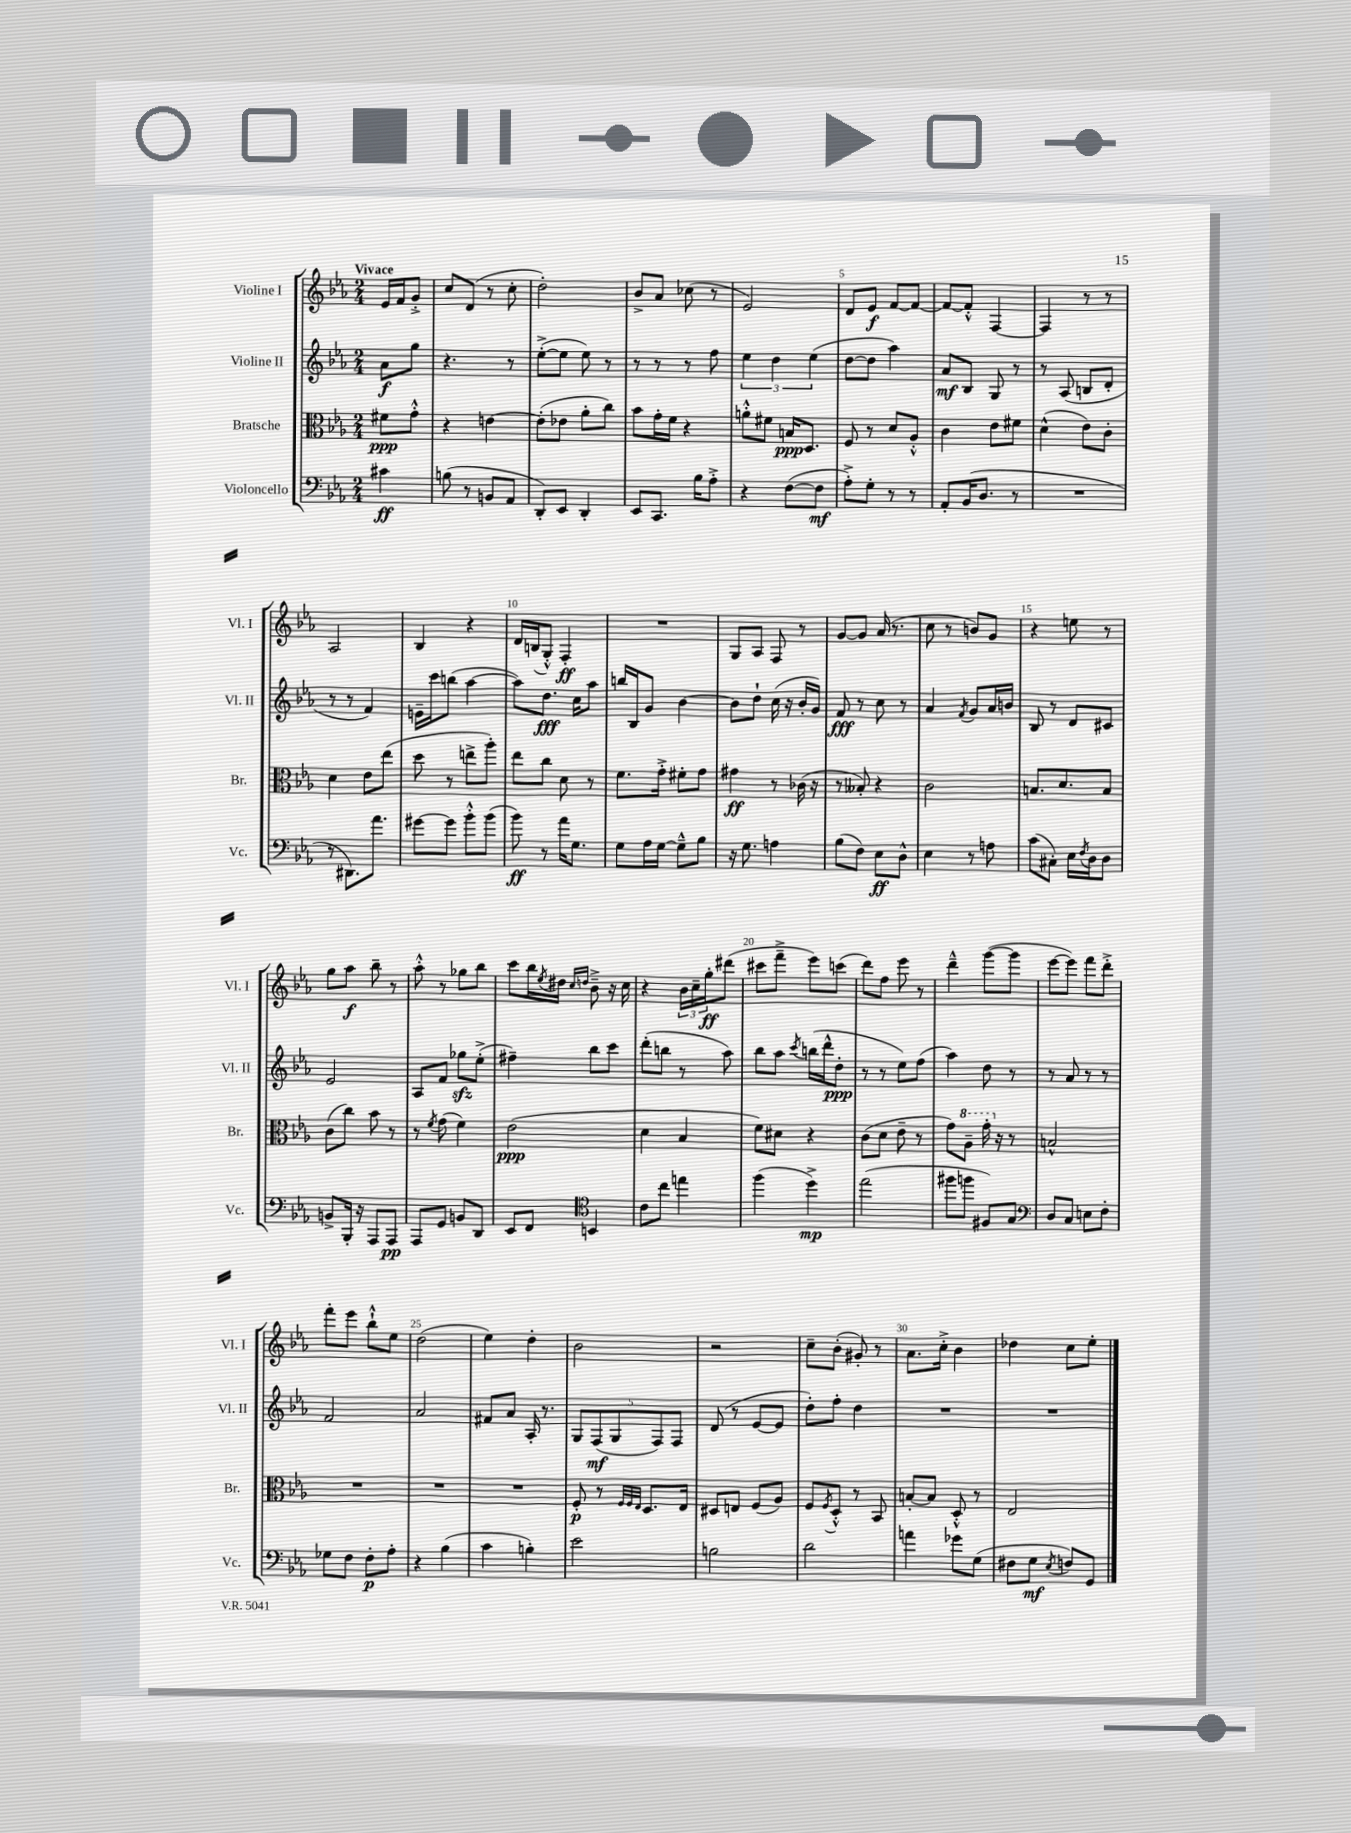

**kern	**kern	**kern	**kern
*staff4	*staff3	*staff2	*staff1
*clefF4	*clefC3	*clefG2	*clefG2
*k[b-e-a-]	*k[b-e-a-]	*k[b-e-a-]	*k[b-e-a-]
*M2/4	*M2/4	*M2/4	*M2/4
4c#\	8f#\L	8a-\L	16e-/LL
.	.	.	16f/J
.	8g'^^\J	8gg\J	8g'^/J
=	=	=	=
(8B\	4r	4.r	8cc/L
8r	.	.	(8d/J
8BB/L	[4e\	.	8r
8AA-/J	.	8r	8cc'\
=	=	=	=
8DD'/L)	(8e'\]L	([8ee-'^\L	2dd'\)
8EE-/J	8e-\J	8ee-\]J	.
4DD'/	8a-'\L	8ee-\)	.
.	8cc\J)	8r	.
=	=	=	=
8EE-/L	8b-\L	8r	8b-^/L
8.CC/J	16g'\L	8r	8a-/J
.	16f\JJ	.	.
.	4r	8r	(8cc-\
16B-\LK	.	.	.
8A-'^\J	.	8ff\	8r
=	=	=	=
4r	8a'^^\L	6ee-\	2e-/)
.	8f#\J	.	.
.	.	6dd\	.
([8F\L	16B/LK	.	.
.	8.D/J	.	.
.	.	(6ee-\	.
8F\]J	.	.	.
=	=	=	=
8A-'^\L)	8F/	[8dd\L	8d/L
8G'\J	8r	8dd\]J	8e-/J
8r	8d/L	4aa-\)	[8f/L
8r	8A-'^^/J	.	8f/_J
=	=	=	=
8AA-'/L	4c\	8a-/L	8f/_L
(16BB-/K	.	8B-/J	8f'^^/]J
8.D/J	.	.	.
.	8e-\L	8G/	[4F/
8r	8f#\J	8r	.
=	=	=	=
2r	(4d^^\	8r	4F/]
.	.	(8A-/	.
.	8e-\L)	8B/L	8r
.	8c'\J	8d'/J	8r
=	=	=	=
8r	4d\	8r	2A-/
8.DD#\L)	.	8r	.
.	8e-\L	4f/)	.
8.a-\J	.	.	.
.	(8ee-\J	.	.
=	=	=	=
[8g#\L	8dd\	16e~\LL	4B-/
.	.	16ccc\J	.
8g#\]J	8r	(8bb\J	.
8b-'^^\L	8ee^\L	[4aa-\	4r
(8b-\J	8aa-'\J)	.	.
=	=	=	=
8b-\)	8ee-\L	8aa-\]L)	16d/LL
.	.	.	(16B/J
8r	8cc\J	8.dd\J	8G'^^/J)
16a-\LK	8d\	.	4F'/
8.G\J	.	16cc\LK	.
.	8r	8aa-\J	.
=	=	=	=
8G\L	8.f\L	16bb/LL	2r
.	.	16B-/J	.
16A-\L	.	8g/J	.
[16G\JJ	16g'^\Jk	.	.
8G~^^\]L	8f#'\L	[4b-\	.
8B-\J	8g\J	.	.
=	=	=	=
16r	4g#\	8b-\]L	8G/L
8.G\	.	.	.
.	.	8dd`\J	8A-/J
4A\	8r	(16cc\	8F/
.	.	16r	.
.	(16c-\	16b-'/LL	8r
.	16r	16g/JJ)	.
=	=	=	=
(8B-\L	8r	8f/	[8g/L
8F\J)	8B--'/)	8r	8g/]J
8E-\L	4r	8cc\	(16a-/
.	.	.	8.r
8D^^\J	.	8r	.
=	=	=	=
4E-\	2c\	4a-/	8cc\
.	.	.	8r
.	.	8qf/	.
8r	.	8g/L	8b/L)
8A\	.	16a-/L	8g/J
.	.	16b/JJ	.
=	=	=	=
(8c\L	8.B/L	8B-/	4r
8C#'\J)	.	8r	.
.	8.d/	.	.
16E-\LL	.	8d/L	8ee\
8qF/	.	.	.
16D\J	.	.	.
8D\J	8B/J	8c#/J	8r
=	=	=	=
8BB^/L	(8c\L	2e-/	8gg\L
16BBB-'/Jk	8cc\J)	.	8aa-\J
16r	.	.	.
8AAA-/L	8b-\	.	8bb-~\
8AAA-/J	8r	.	8r
=	=	=	=
8AAA-/L	8r	8A-/L	8aa-'^^\
.	8qf/	.	.
8GG/J	(8g\	8f/J	8r
8BB/L	4f\)	8gg-\L	8gg-\L
8DD/J	.	(8ee-'^\J	8bb-\J
=	=	=	=
8EE-/L	(2e-\	4ff#~\)	8ccc\L
8FF/J	.	.	16bb-\L
.	.	.	8qee-/
.	.	.	16dd#\JJ
*clefC4	*	*	*
.	.	.	16qqcc/LL
.	.	.	16qqdd/JJ
4BB/	.	8bb-\L	8b-~^\
.	.	8ccc\J	16r
.	.	.	16cc\
=	=	=	=
8c\L	4d\	(8ddd'\L	4r
8cc\J	.	8bb\J	.
4ee\	4B-/	8r	24b-\LL
.	.	.	24cc~\
.	.	.	24gg'\J
.	.	8aa-\)	(8ddd#\J
=	=	=	=
(4ff\	8f\L)	8bb-\L	8ccc#\L
.	8d#\J	8aa-\J	8fff~^\J
.	.	8qccc/	.
4dd^\)	4r	(16bb\LL	8eee-\L)
.	.	16ddd^^\J	.
.	.	8dd'\J	(8ccc\J
=	=	=	=
(2ee-\	(8c\L	8r	8ddd\L)
.	8d\J	8r	8ff\J
.	8e-~\	8ee-\L)	8eee-\
.	8r	(8ff\J	8r
=	=	=	=
8ff#\L	8g\L)	4aa-\)	4ddd~^^\
8ff\J	8a-~\J	.	.
8F#/L)	16gg'\	8dd\	([8ggg\L
.	16r	.	.
8G/J	8r	8r	8ggg\]J
=	=	=	=
*clefF4	*	*	*
8D/L	2B^^/	8r	[8eee-\L
8C/J	.	8a-/	8eee-\]J)
8E\L	.	8r	8fff\L
8F'\J	.	8r	8ddd'^\J
=	=	=	=
8G-\L	2r	2f/	8fff'\L
8F\J	.	.	8eee-\J
8F'\L	.	.	8bb-`^^\L
8A-'\J	.	.	8ee-\J
=	=	=	=
4r	2r	2a-/	(2dd\
(4B-\	.	.	.
=	=	=	=
4c\	2r	8f#/L	4ee-\)
.	.	8a-/J	.
4B'\)	.	16A-'/	4dd'\
.	.	8.r	.
=	=	=	=
2e-\	8F'/	10G/L	2b-\
.	.	(10F/	.
.	8r	.	.
.	.	10G/	.
.	32qqF/LLL	.	.
.	32qqF/	.	.
.	32qqE-/JJJ	.	.
.	8.D/L	.	.
.	.	10F/)	.
.	.	10F/J	.
.	16E-/Jk	.	.
=	=	=	=
2B\	8D#/L	(8d/	2r
.	8E/J	8r	.
.	(8F/L	[8e-/L	.
.	8A-/J)	8e-/]J	.
=	=	=	=
2d\	8F/L	8dd'\L)	8cc~\L
.	8qF/	.	.
.	8D'^^/J	8ff'\J	(8b-'\J
.	8r	4dd\	8g#'/)
.	8BB-/	.	8r
=	=	=	=
4a\	[8B'/L	2r	8.a-\L
.	8B/]J	.	.
.	.	.	16cc'^\Jk
8g-\L	8D'^^/	.	4b-\
(8G\J	8r	.	.
=	=	=	=
8F#\L	2E-/	2r	4dd-\
8G\J	.	.	.
8qE-/	.	.	.
8F/L)	.	.	8cc\L
8GG/J	.	.	8ee-'\J
==	==	==	==
*-	*-	*-	*-
